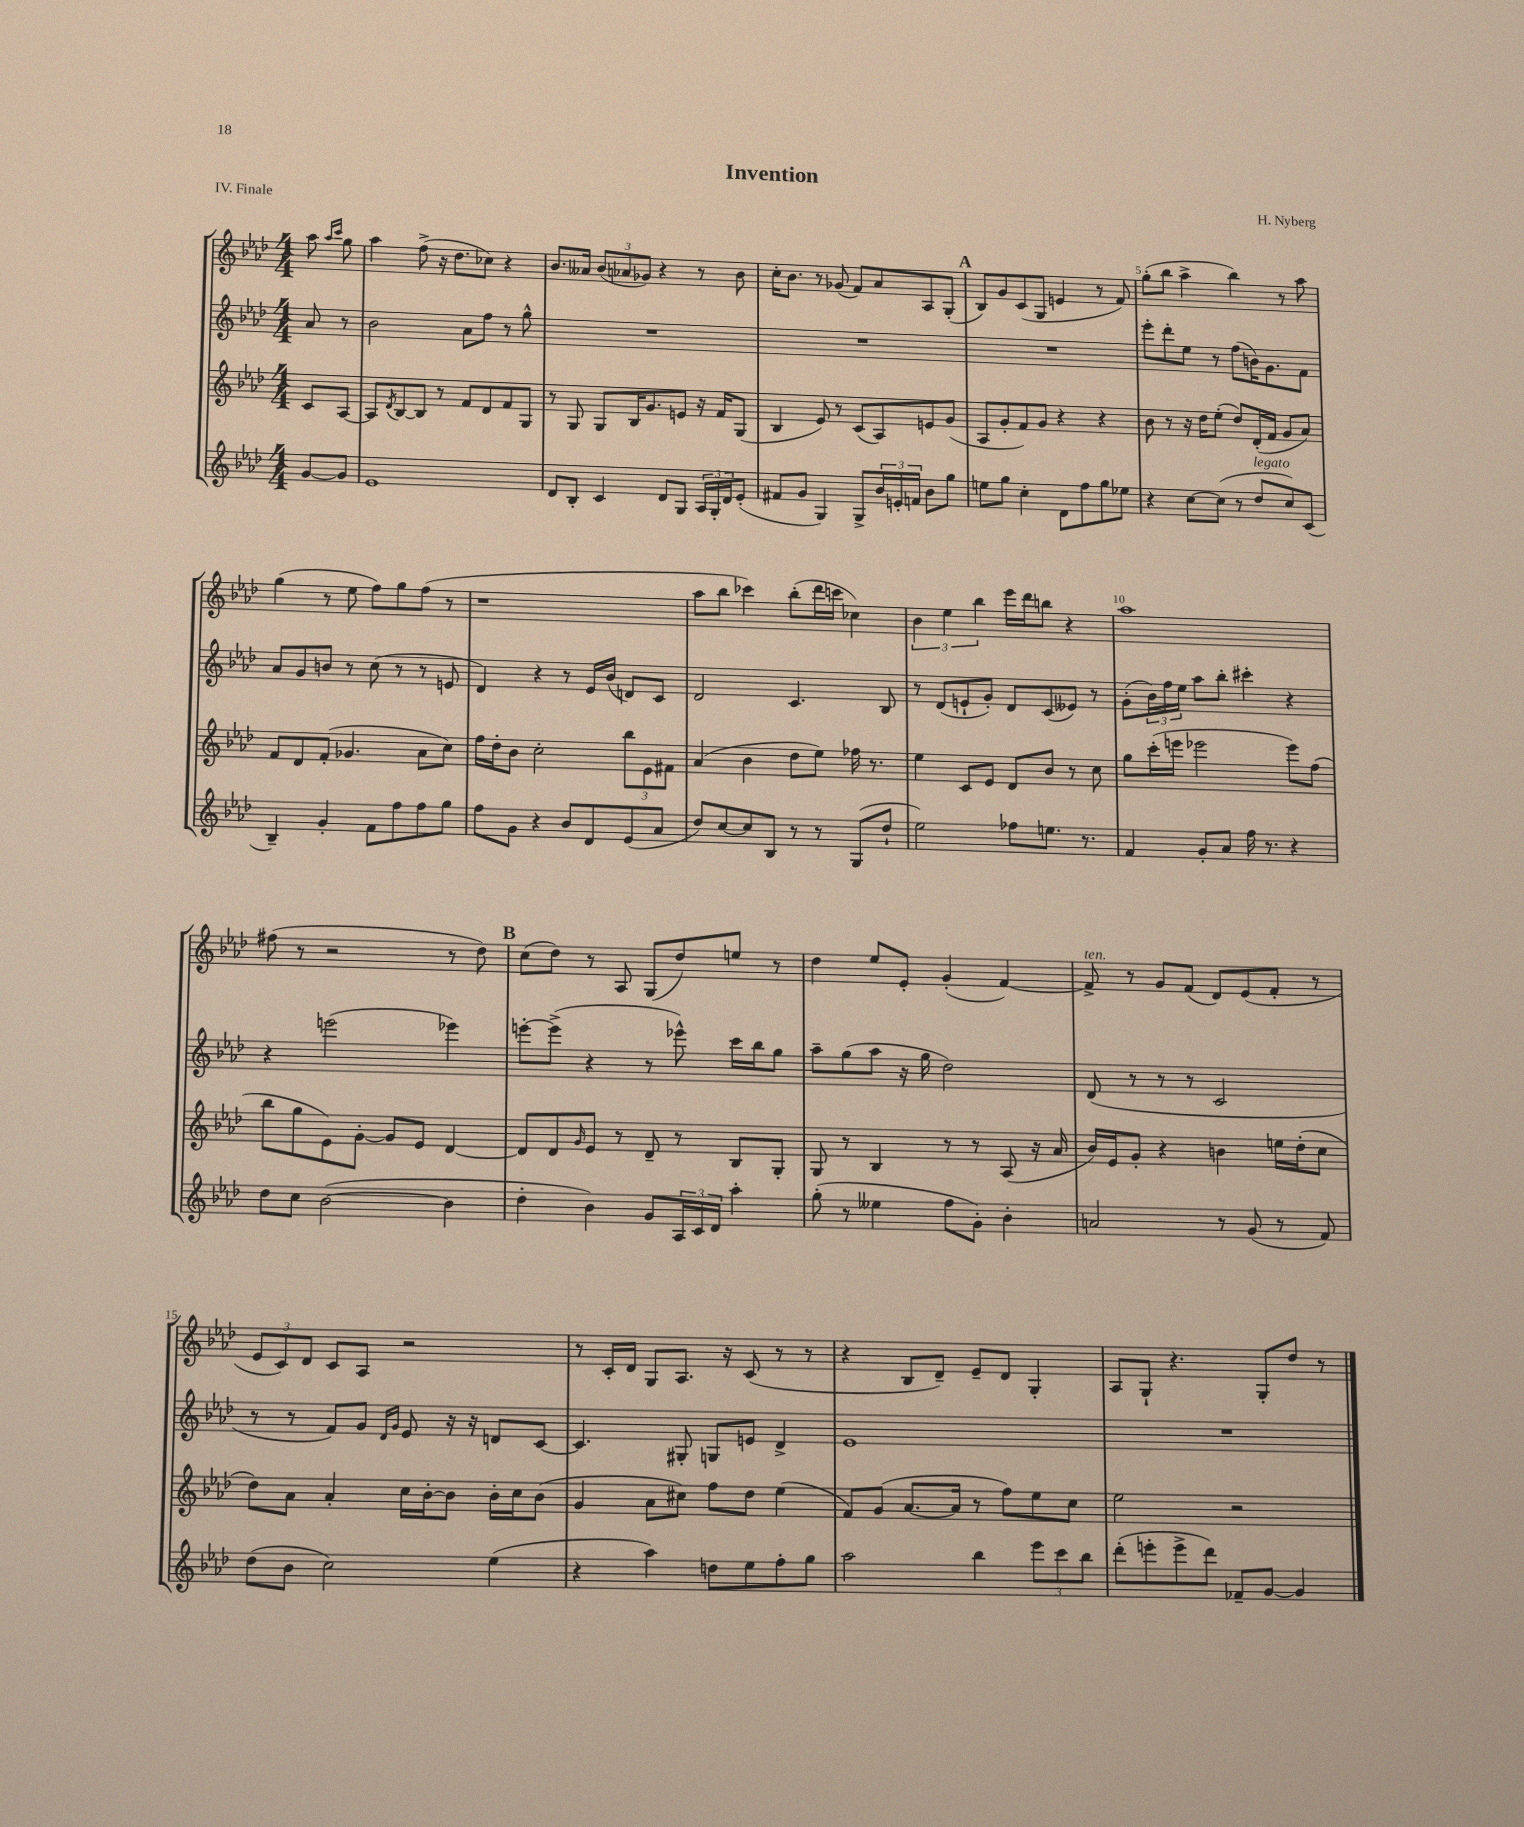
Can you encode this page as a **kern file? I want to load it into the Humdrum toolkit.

**kern	**kern	**kern	**kern
*staff4	*staff3	*staff2	*staff1
*clefG2	*clefG2	*clefG2	*clefG2
*k[b-e-a-d-]	*k[b-e-a-d-]	*k[b-e-a-d-]	*k[b-e-a-d-]
*M4/4	*M4/4	*M4/4	*M4/4
[8g/L	8c/L	8a-/	8aa-\
.	.	.	16qqaa-/LL
.	.	.	16qqccc/JJ
8g/]J	[8A-/J	8r	8gg\
=	=	=	=
1e-	8A-/]L	2b-\	4aa-\
.	8qd-/	.	.
.	[8B-/	.	.
.	8B-/]J	.	(8ff^\
.	8r	.	16r
.	.	.	8.dd-\L
.	8f/L	8a-\L	.
.	8d-/	8ff\J	8cc-\J)
.	8f/	8r	4r
.	8G/J	8gg^^\	.
=	=	=	=
8d-/L	8r	1r	8.b-/L
8B-'/J	8G/	.	.
.	.	.	16a--/Jk
4c/	8G/L	.	(12b-/L
.	.	.	12a-/
.	16B-/K	.	.
.	.	.	12g-/J)
.	8.g/	.	.
8d-/L	.	.	4r
8G/J	8e/J	.	.
24A-/LL	16r	.	8r
24G'/	.	.	.
.	16f/LK	.	.
24d-/J	.	.	.
(8e-'/J	(8G/J	.	8b-\
=	=	=	=
8f#/L	4B-/	1r	16cc'\LK
.	.	.	8.b-\J
8g/J	.	.	.
4G/)	8e-/)	.	8r
.	8r	.	(8g-/
8G^/L	(8c/L	.	8f/L)
24b-/L	8A-/)	.	8a-/
24e'/	.	.	.
24f/JJ	.	.	.
8b-\L	8e/	.	8A-/
8gg\J	(8g/J	.	(8G'/J
=	=	=	=
8ee\L	8A-/L	1r	8B-/L)
8gg\J	8g'/	.	8g/
4cc'\	8f/)	.	(8c/
.	8g/J	.	8G/J
8d-\L	4r	.	4e/
8ff\	.	.	.
8gg\	4r	.	8r
8ee-\J	.	.	8f/)
=	=	=	=
4r	8b-\	8eee-'\L	(8gg'\L
.	8r	8ddd-'\	8bb-\J
[8cc\L	16r	8ee-\J	4aa-^\
.	16dd-\LK	.	.
(8cc\]J	(8ee-'\J	8r	.
8r	8dd-/L)	(8ff\L	4bb-\)
8dd-/L	(16d-'/L	16b\K)	.
.	16f/JJ	8.g\	.
8cc/)	8g/L	.	8r
(8c/J	8a-/J)	8f\J	8aa-\
=	=	=	=
4B-~/)	8f/L	8a-/L	(4gg\
.	8d-/	8g/	.
4g'/	(8f'/J	8b/J	8r
.	4.g-/	8r	8ee-\
8f\L	.	(8cc\	8ff\L)
8ff\	.	8r	8gg\
8ff\	8a-\L	8r	(8ff\J
8gg\J	8cc\J)	8e/	8r
=	=	=	=
8ff\L	16ff\LL	4d-/)	1r
.	16dd-'\J	.	.
8g\J	8b-\J	.	.
4r	2cc'\	4r	.
8b-/L	.	8r	.
8d-/	.	16e-/LL	.
.	.	(16b-/JJ	.
(8e-/	12bb-\L	8d/L)	.
.	12e-\	.	.
8a-/J	.	8c/J	.
.	12f#\J	.	.
=	=	=	=
8dd-/L)	(4a-/	2d-/	8aa-\L
[8cc/	.	.	8bb-\J
8cc/]	4b-\	.	4ccc-\)
8B-/J	.	.	.
8r	8dd-\L	4.c/	(8bb-'\L
8r	8ee-\J)	.	16ddd-\L
.	.	.	16ccc\JJ
(8G/L	16ff-\	.	4cc-\)
.	8.r	.	.
8dd-`/J	.	8B-/	.
=	=	=	=
2ee-\)	4ee-\	8r	6b-\
.	.	(8d-/L	.
.	.	.	6ee-\
.	8c/L	8e`/	.
.	.	.	6bb-\
.	8e-/J	8g'/J)	.
8ff-\L	8d-/L	8d-/L	16eee-\LL
.	.	.	16ddd-\J
8.ee\J	8b-/J	(8c/	8bb\J
.	8r	8e--/J)	4r
8.r	.	.	.
.	8cc\	8r	.
=	=	=	=
4f/	8gg\L	(8g'\L	1aa-
.	(16ccc'\L	24b-\L)	.
.	.	24ff\	.
.	16eee\JJ	.	.
.	.	24ee-\JJ	.
8g'/L	2eee-\	8aa-\L	.
8a-/J	.	8bb-'\J	.
16ff\	.	4ccc#'\	.
8.r	.	.	.
4r	8eee-\L)	4r	.
.	(8ff\J	.	.
=	=	=	=
8dd-\L	8bb-\L	4r	(8ff#\
8cc\J	8gg\	.	8r
([2b-\	8e-\)	(2eee\	2r
.	[8g'\J	.	.
.	8g/]L	.	.
.	8e-/J	.	.
4b-\]	[4d-/	4eee-\)	8r
.	.	.	8dd-\)
=	=	=	=
4dd-'\	8d-/]L	[8eee'\L	(8cc\L
.	8d-/	(8eee^\]J	8dd-\J)
.	16qqg/	.	.
4b-\)	8e-/J	4r	8r
.	8r	.	8A-/
8g/L	8d-~/	8r	(8G/L
24A-/L	8r	8eee-^^\)	8dd-/)
24c/	.	.	.
24d-/JJ	.	.	.
4aa-'\	8B-/L	16ccc\LL	8ee/J
.	.	16bb-\J	.
.	8G'/J	8gg\J	8r
=	=	=	=
(8gg'\	8G/	8aa-~\L	4dd-\
8r	8r	(8gg\	.
4ee--\	4B-/	8aa-\J	8ee-/L
.	.	16r	8e-'/J
.	.	16gg\	.
8ff\L	8r	2dd-\)	(4g'/
8g'\J)	8r	.	.
4b-'\	(8A-/	.	[4f/)
.	16r	.	.
.	16a-/	.	.
=	=	=	=
2a/	16b-/LL)	(8d-/	8f^/]
.	16e-/J	.	.
.	8g'/J	8r	8r
.	4r	8r	8g/L
.	.	8r	(8f/J
8r	4b\	2c/	8d-/L)
(8g/	.	.	(8e-/
8r	16ee\LL	.	8f'/J
.	(16dd-'\J	.	.
8f/)	8cc\J	.	8r
=	=	=	=
(8dd-\L	8dd-\L)	8r	12e-/L
.	.	.	12c/)
8b-\J	8a-\J	8r	.
.	.	.	12d-/J
2cc\)	4a-'/	8f/L)	8c/L
.	.	8g/J	8A-/J
.	.	16qqd-/LL	.
.	.	16qqg/JJ	.
.	16cc\LL	8e-/	2r
.	[16b-'\J	.	.
.	8b-\]J	16r	.
.	.	16r	.
(4ee-\	16b-'\LL	8d/L	.
.	16cc\J	.	.
.	(8b-\J	[8c/J	.
=	=	=	=
4r	4g/	4.c/]	8r
.	.	.	16c'/LL
.	.	.	16d-/JJ
4aa-\)	8a-\L	.	8G/L
.	8cc#\J)	8G#'/	8.A-/J
8dd\L	8ff\L	8G/L	.
.	.	.	16r
8ee-\	8dd-\J	8e/J	(8c/
8ff'\	(4ee-\	4d-^/	8r
8gg\J	.	.	8r
=	=	=	=
2aa-\	8f/L)	1e-	4r
.	(8g/J	.	.
.	[8.a-/L	.	8B-/L
.	.	.	8d-~/J)
.	16a-/]Jk	.	.
4bb-\	8r	.	8e-~/L
.	8ff\L)	.	8d-/J
12eee-\L	8ee-\	.	4G'/
12ccc\	.	.	.
.	8cc\J	.	.
12bb-\J	.	.	.
=	=	=	=
(8ddd-'\L	2ee-\	1r	8A-/L
8eee'\	.	.	8G`/J
8eee^\	.	.	4.r
8ddd-\J)	.	.	.
8f-~/L	2r	.	.
[8g/J	.	.	8G'/L
4g/]	.	.	8dd-/J
.	.	.	8r
==	==	==	==
*-	*-	*-	*-
